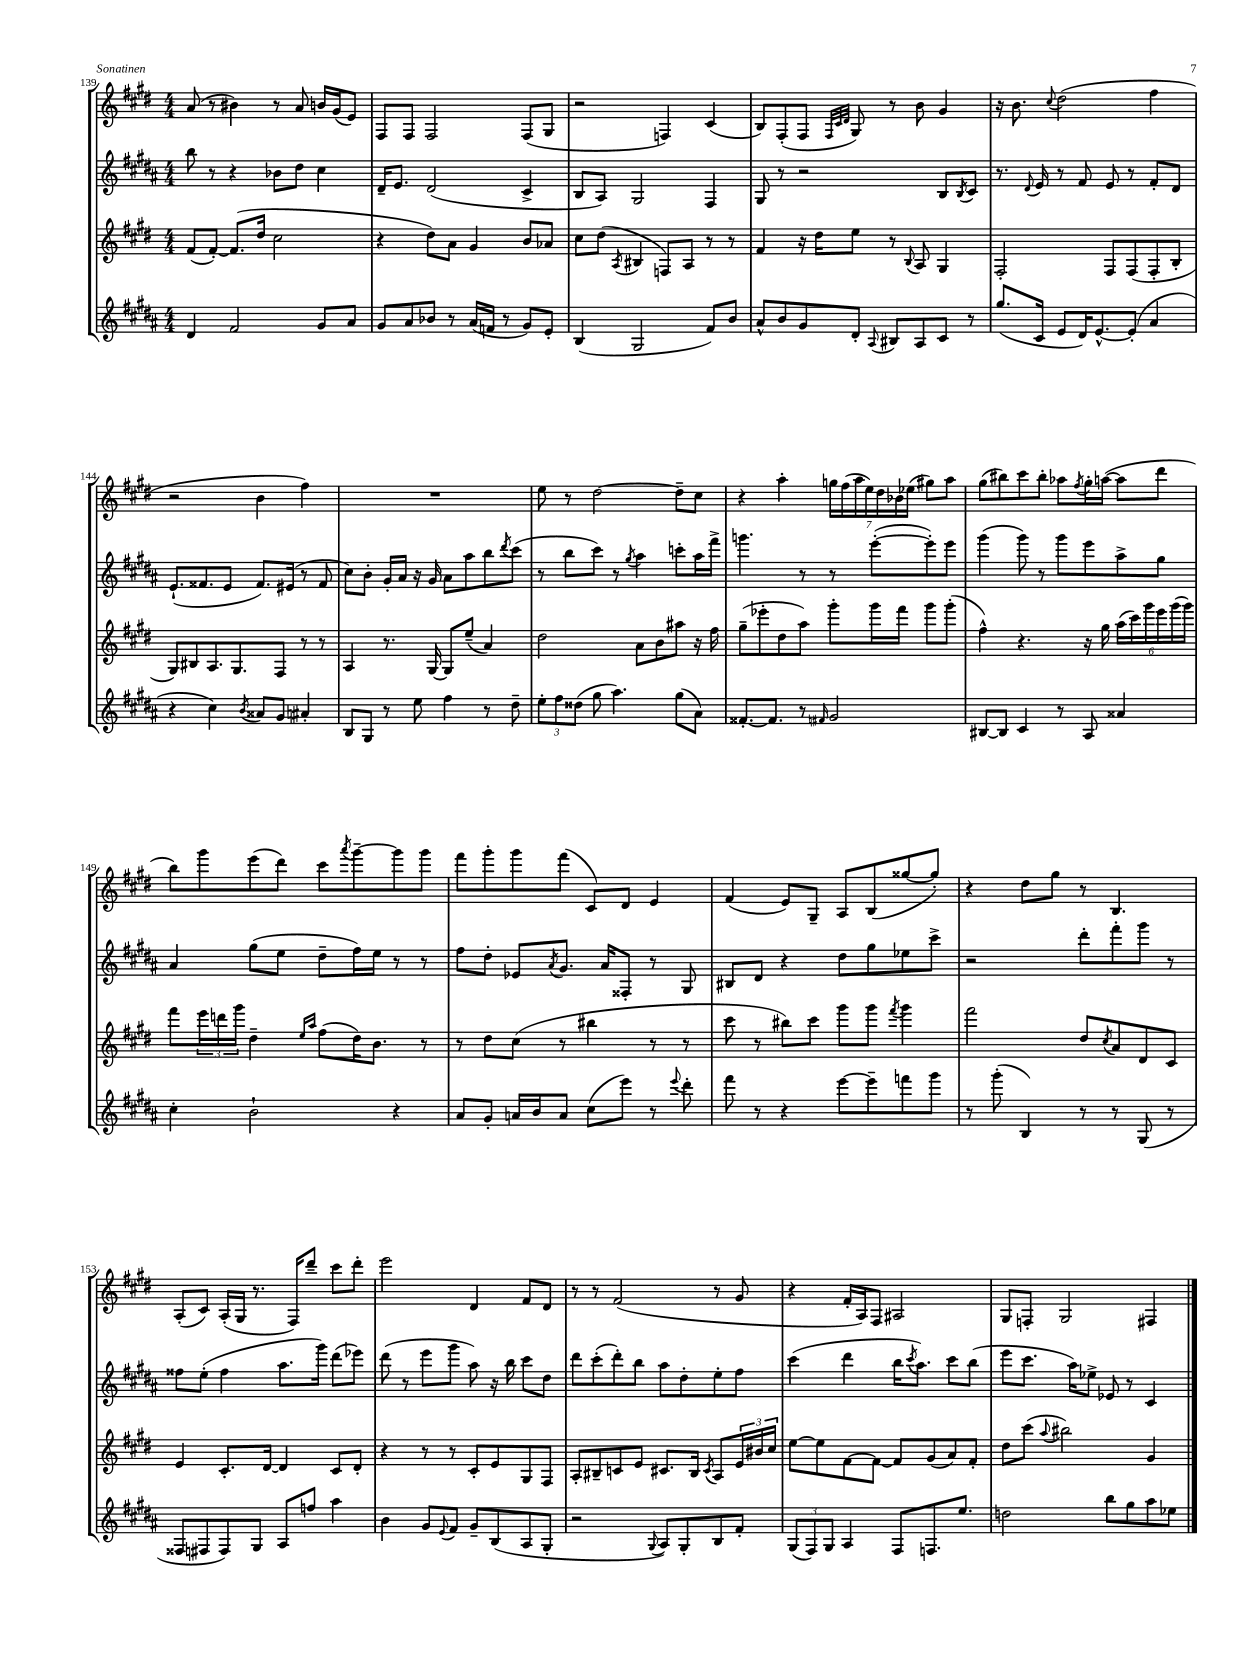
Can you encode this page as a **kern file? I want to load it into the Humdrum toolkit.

**kern	**kern	**kern	**kern
*staff4	*staff3	*staff2	*staff1
*clefG2	*clefG2	*clefG2	*clefG2
*k[f#c#g#d#a#]	*k[f#c#g#d#]	*k[f#c#g#d#a#]	*k[f#c#g#d#]
*M4/4	*M4/4	*M4/4	*M4/4
4d#/	(8f#/L	8bb\	(8a/
.	[8f#'/J)	8r	8r
2f#/	(8.f#/]L	4r	4b#\)
.	16dd#/Jk	.	.
.	2cc#\	8b-\L	8r
.	.	8dd#\J	8a/
8g#/L	.	4cc#\	16b/LL
.	.	.	(16g#/J
8a#/J	.	.	8e/J)
=	=	=	=
8g#/L	4r	16d#~/LK	8F#/L
.	.	8.e/J	.
8a#/	.	.	8F#/J
8b-/J	8dd#\L)	(2d#/	2F#/
8r	8a\J	.	.
(16a#/LL	4g#/	.	.
16f/JJ	.	.	.
8r	.	.	.
8g#/L)	8b/L	4c#^/	(8F#/L
8e'/J	8a-/J	.	8G#/J
=	=	=	=
(4B/	8cc#\L	8B/L	2r
.	(8dd#\J	8A#/J)	.
.	8qA/	.	.
2G#/	4B#/	2G#/	.
.	8F/L)	.	4F/)
.	8A/J	.	.
8f#/L)	8r	4F#/	(4c#/
8b/J	8r	.	.
=	=	=	=
8a#^^/L	4f#/	8G#/	8B/L)
8b/	.	8r	(8F#'/
8g#/	16r	2r	8F#/J
.	16dd#\LK	.	.
.	.	.	32qqF#/LLL
.	.	.	32qqc#/
.	.	.	32qqd#/JJJ
8d#'/J	8ee\J	.	8G#/)
8qqA#/	.	.	.
8B#/L	8r	.	8r
.	8qqB/	.	.
8A#/	8A/	.	8b\
8c#/J	4G#/	8B/L	4g#/
.	.	8qB/	.
8r	.	8c#/J	.
=	=	=	=
(8.gg#/L	2F#'/	8.r	16r
.	.	.	8.b\
.	.	8qqd#/	.
16c#/Jk	.	16e/	.
.	.	.	8qqcc#/
8e/L	.	8r	(2dd#\
16d#/K)	.	8f#/	.
[8.e^^/	.	.	.
.	8F#/L	8e/	.
(8e'/]J	(8F#/	8r	.
4a#/	8F#'/	8f#'/L	4ff#\
.	8B'/J	8d#/J	.
=	=	=	=
4r	8G#/L)	(8.e`/L	2r
.	8B#/	.	.
.	.	8.f##/	.
4cc#\)	8.A/	.	.
.	.	8e/J	.
.	8.G#/	.	.
8qb/	.	.	.
8a##/L	.	8.f##/L)	4b\
8g#/J	8F#/J	.	.
.	.	(16e#/Jk	.
4a#'/	8r	8r	4ff#\)
.	8r	8f##/	.
=	=	=	=
8B/L	4A/	8cc#\L)	1r
8G#/J	.	8b'\J	.
8r	8.r	16g#'/LL	.
.	.	16a#/JJ	.
8ee\	.	16r	.
.	[16G#/	16g#/	.
4ff#\	8G#/]L	8a#\L	.
.	(8ee~/J	8aa#\	.
8r	4a/)	8bb\	.
.	.	8qddd#/	.
8dd#~\	.	(8ccc#\J	.
=	=	=	=
12ee'\L	2dd#\	8r	8ee\
12ff#\	.	.	.
.	.	8bb\L	8r
(12dd##\J	.	.	.
8gg#\	.	8ccc#\J)	[2dd#\
4.aa#\)	.	8r	.
.	.	8qgg#/	.
.	8a\L	4aa#\	.
.	8b\	.	.
(8gg#\L	8aa#\J	8ccc'\L	8dd#~\]L
8a#\J)	16r	16aa#\L	8cc#\J
.	16ff#\	16fff#^\JJ	.
=	=	=	=
[8.f##'/L	(8gg#~\L	4.ggg\	4r
.	8eee-'\	.	.
8.f##/]J	.	.	.
.	8dd#\	.	4aa'\
8r	8aa\J)	8r	.
16qqf#/	.	.	.
2g#/	8ggg#'\L	8r	28gg\LL
.	.	.	(28ff#\
.	.	.	28aa\
.	.	.	28ee\)
.	16ggg#\L	([8eee'\L	.
.	.	.	28dd#\
.	.	.	28b-\
.	16fff#\JJ	.	.
.	.	.	(28ee-\JJ
.	8ggg#\L	8eee'\])	8gg#\L)
.	(8ggg#'\J	8eee\J	8aa\J
=	=	=	=
[8B#/L	4ff#^^\)	(4ggg#\	(8gg#\L
8B#/]J	.	.	8bb#\)
4c#/	4.r	8ggg#\)	8ccc#\
.	.	8r	8bb#'\J
8r	.	8ggg#\L	8aa-\L
.	.	.	8qff#/
8A#/	16r	8eee\	16gg#'\L
.	16gg#\	.	([16aa\JJ
4a##/	(24aa\LL	8aa#^\	8aa\]L
.	24ccc#\)	.	.
.	24ggg#\	.	.
.	24eee\	8gg#\J	8ddd#\J
.	(24ggg#\	.	.
.	24ggg#\JJ)	.	.
=	=	=	=
4cc#'\	8fff#\L	4a#/	8bb\L)
.	24eee\L	.	8ggg#\
.	24ddd\	.	.
.	24ggg#\JJ	.	.
2b`\	4dd#~\	(8gg#\L	(8eee\
.	.	8ee\J	8ddd#\J)
.	16qqee/LL	.	.
.	16qqaa/JJ	.	.
.	(8ff#\L	8dd#~\L	8ccc#\L
.	.	.	8qaaa/
.	16dd#\K)	16ff#\L)	[8ggg#~\
.	8.b\J	16ee\JJ	.
4r	.	8r	8ggg#\]
.	8r	8r	8ggg#\J
=	=	=	=
8a#/L	8r	8ff#\L	8fff#\L
8g#'/J	8dd#\L	8dd#'\J	8ggg#'\
16a/LL	(8cc#\J	8e-/L	8ggg#\
16b/J	.	.	.
.	.	8qa#/	.
8a/J	8r	8.g#/J	(8fff#\J
(8cc#\L	4bb#\	.	8c#/L)
.	.	16a#/LK	.
8eee\J)	.	8F##'/J	8d#/J
8r	8r	8r	4e/
8qqeee/	.	.	.
8ddd#'\	8r	8G#/	.
=	=	=	=
8fff#\	8ccc#\	8B#/L	(4f#/
8r	8r	8d#/J	.
4r	8bb#\L)	4r	8e/L)
.	8ccc#\J	.	8G#~/J
[8eee\L	8ggg#\L	8dd#\L	8A/L
8eee~\]	8ggg#\J	8gg#\	(8B/
.	8qfff#/	.	.
8fff\	4ggg#\	8ee-\	[8gg##/
8ggg#\J	.	8ccc#^\J	8gg##'/]J)
=	=	=	=
8r	2fff#\	2r	4r
(8ggg#'\	.	.	.
4B/)	.	.	8dd#\L
.	.	.	8gg#\J
8r	8dd#/L	8ddd#'\L	8r
.	8qcc#/	.	.
8r	8a/	8fff#'\	4.B/
(8G#/	8d#/	8ggg#\J	.
8r	8c#/J	8r	.
=	=	=	=
8F##/L	4e/	8ff##\L	(8A'/L
8F#/	.	(8ee'\J	8c#/J)
8F#/)	8.c#'/L	4ff##\	(16A'/LL
.	.	.	16G#/JJ
8G#/J	.	.	8.r
.	[16d#/Jk	.	.
8A#/L	4d#/]	8.aa#\L	.
.	.	.	16F#/LK)
8ff/J	.	.	8ddd#~/J
.	.	16ggg#\Jk)	.
4aa#\	8c#/L	(8ddd#\L	8ccc#\L
.	8d#'/J	8eee-\J)	8ddd#'\J
=	=	=	=
4b\	4r	(8ddd#\	2eee\
.	.	8r	.
8g#/L	8r	8eee\L	.
8qqe/	.	.	.
8f#/J	8r	8ggg#\J	.
8g#~/L	8c#'/L	8aa#\)	4d#/
(8B/	8e/	16r	.
.	.	16bb\	.
8A#/	8G#/	8ccc#\L	8f#/L
8G#'/J	8F#/J	8dd#\J	8d#/J
=	=	=	=
2r	8A'/L	8ddd#\L	8r
.	8B#~/	(8ccc#'\	8r
.	8c/	8ddd#'\)	(2f#/
.	8e/J	8bb\J	.
8qqG#/	.	.	.
8A#/L)	8.c#/L	8aa#\L	.
8G#'/	.	8dd#'\	.
.	16B#/Jk	.	.
.	8qc#/	.	.
8B/	8A/L	8ee'\	8r
8f#'/J	24e/L	8ff#\J	8g#/
.	24b#/	.	.
.	24cc#/JJ	.	.
=	=	=	=
(12G#/L	[8ee\L	(4ccc#\	4r
12F#/)	.	.	.
.	8ee\]	.	.
12G#/J	.	.	.
4A#/	[8f#\	4ddd#\	16f#'/LL
.	.	.	16A/J)
.	8f#\_J	.	8F#/J
8F#/L	8f#/]L	16bb\LK	2A#/
.	.	8qccc#/	.
.	.	8.aa#\J)	.
8.F/	(8g#/	.	.
.	8a/)	8ccc#\L	.
8.ee/J	.	.	.
.	8f#'/J	(8bb\J	.
=	=	=	=
2dd\	8dd#\L	8eee\L	8G#/L
.	(8ccc#\J	8.ccc#\J	8F'/J
.	8qqaa/	.	.
.	2bb#\)	.	2G#/
.	.	16aa#\LK)	.
.	.	8ee-^\J	.
8bb\L	.	8e-/	.
8gg#\	.	8r	.
8aa#\	4g#/	4c#/	4F#/
8ee-\J	.	.	.
==	==	==	==
*-	*-	*-	*-
